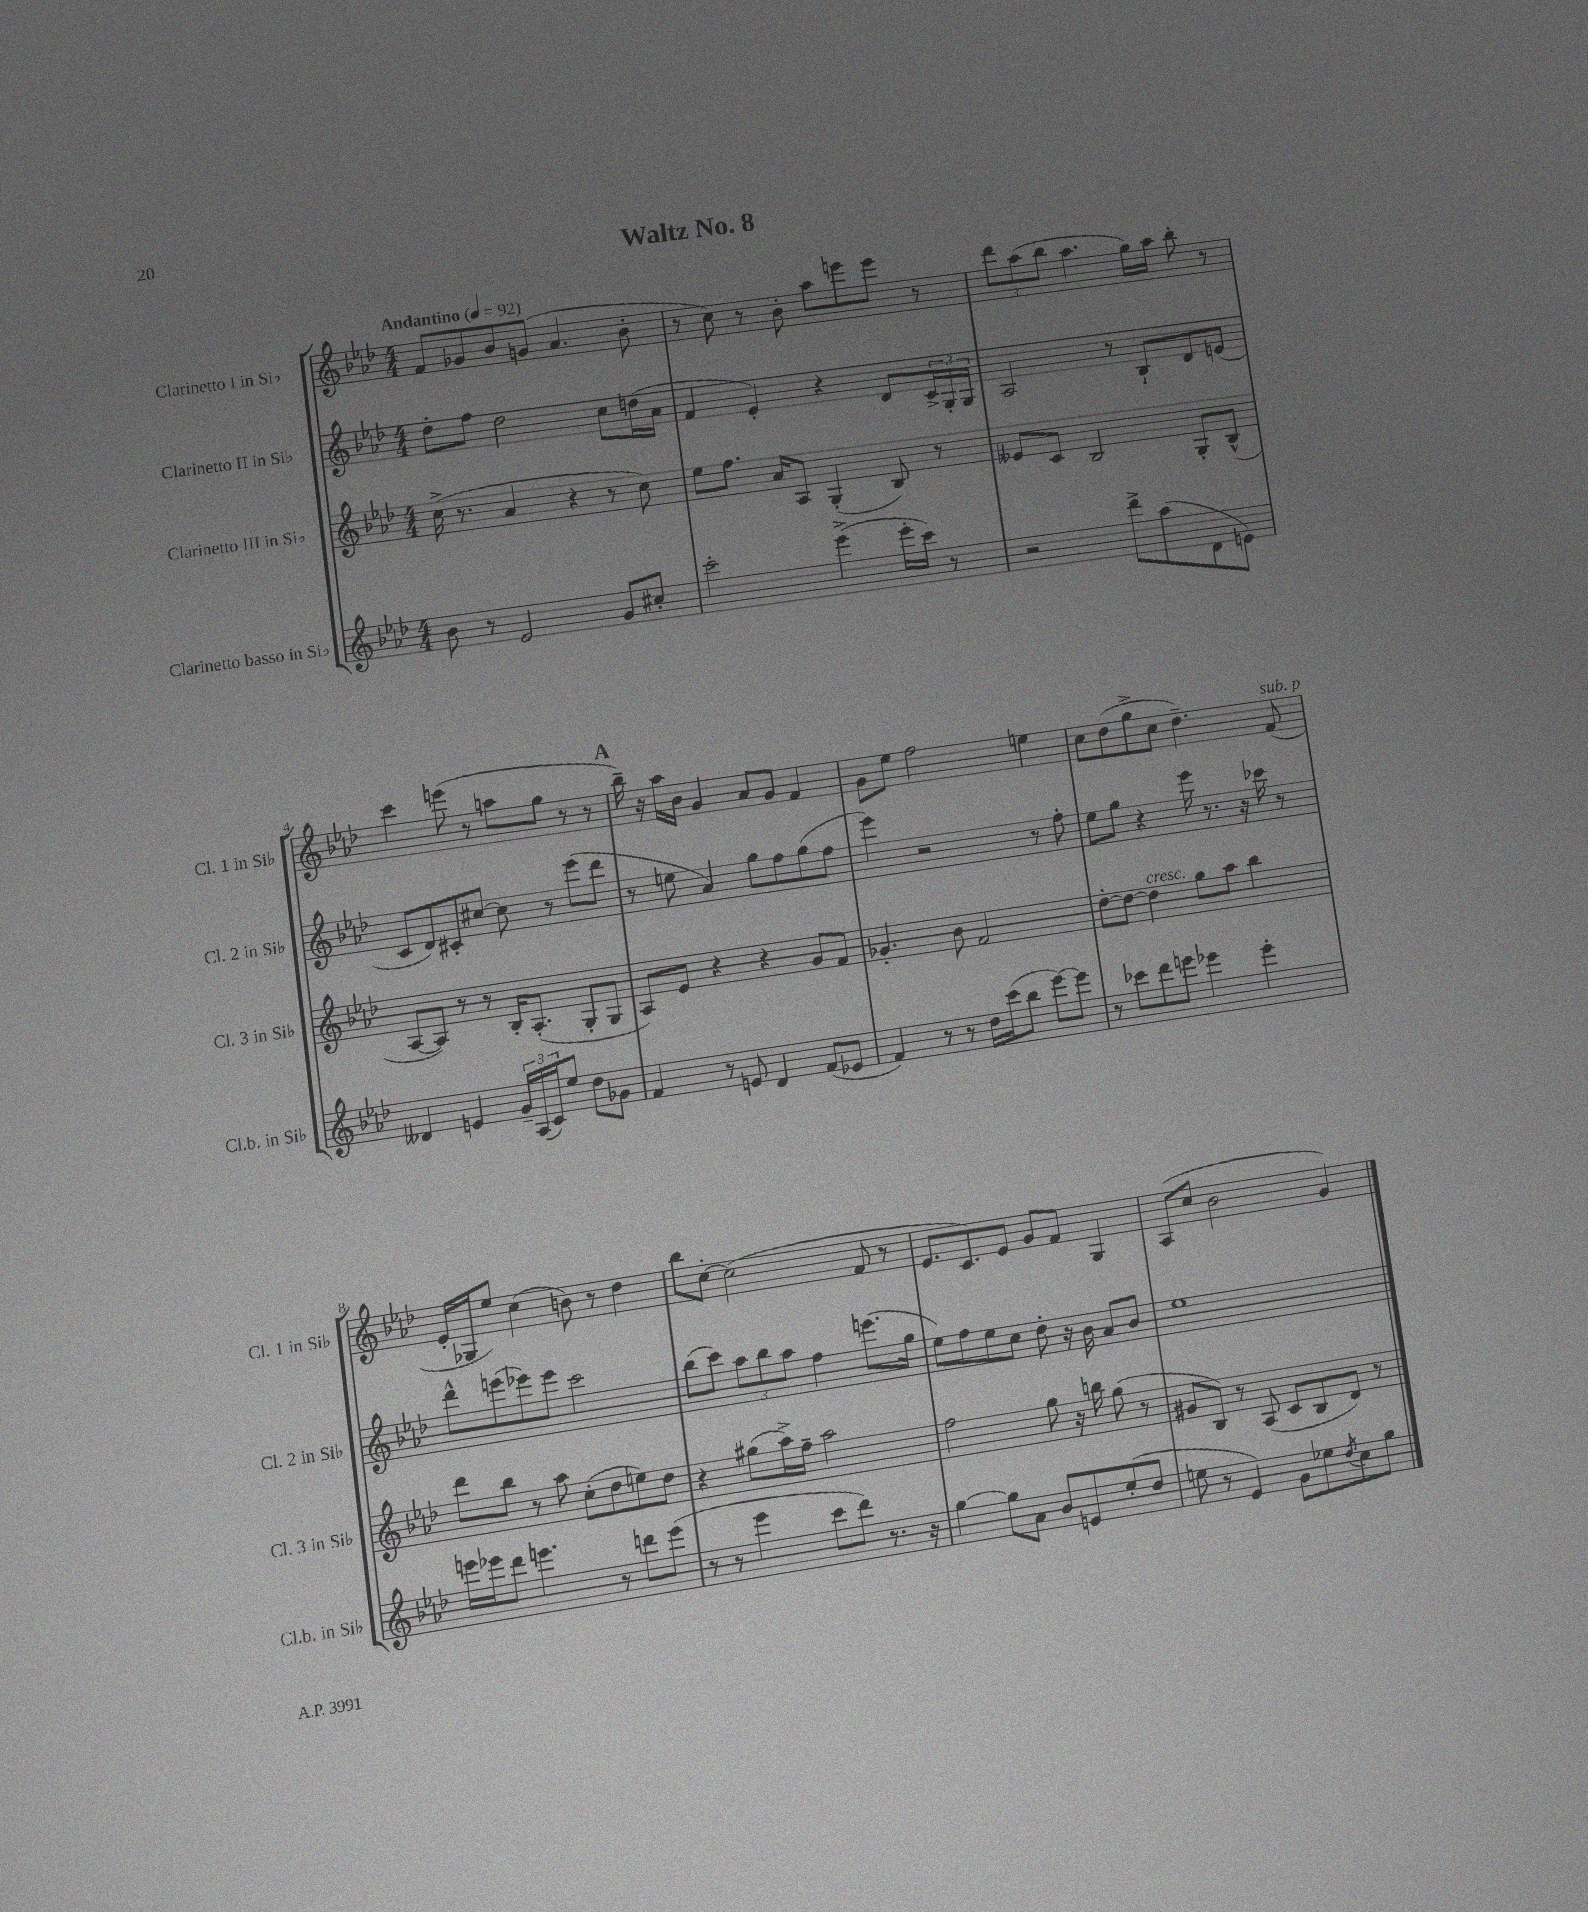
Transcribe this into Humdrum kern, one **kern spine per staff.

**kern	**kern	**kern	**kern
*part4	*part3	*part2	*part1
*staff4	*staff3	*staff2	*staff1
*I"Clarinetto basso in Si♭	*I"Clarinetto III in Si♭	*I"Clarinetto II in Si♭	*I"Clarinetto I in Si♭
*I'Cl.b. in Si♭	*I'Cl. 3 in Si♭	*I'Cl. 2 in Si♭	*I'Cl. 1 in Si♭
*clefG2	*clefG2	*clefG2	*clefG2
*k[b-e-a-d-]	*k[b-e-a-d-]	*k[b-e-a-d-]	*k[b-e-a-d-]
*M4/4	*M4/4	*M4/4	*M4/4
*MM92	*MM92	*MM92	*MM92
=1	=1	=1	=1
!	!	!	!LO:TX:a:B:t=Andantino
8b-\	(16cc^\	8dd-'\L	8f/L
.	8.r	.	.
8r	.	8ff\J	8g-X/
2e-/	4a-/	2dd-\	8b-/
.	.	.	(8gn/J
.	4r	.	4.a-/
8g/L	8r	8cc\L	.
8cc#X'/J	8cc\)	(16ddn\L	8b-'\
.	.	16a-\JJ	.
=2	=2	=2	=2
2ccc'\	8ee-\L	4f/	8r
.	8.ff\J	.	8cc\)
.	.	4e-'/)	8r
.	16a-/KL	.	.
.	8A-/J	.	8b-'\
(4eee-^\	(4G'/	4r	8aa-\L
.	.	.	8eeen\
16eee-'\LL	8B-/)	8d-/L	8eee\J
16ccc\JJ)	.	.	.
8r	8r	24c^/L	8r
.	.	24G'/	.
.	.	24G/JJ	.
=3	=3	=3	=3
2r	8e--X/L	2A-/	12ddd-\L
.	.	.	(12aa-\
.	8c/J	.	.
.	.	.	12bb-\J
.	2B-/	.	4.aa-\
8ddd-^\L	.	8r	.
(8aa-\	.	8B-`/L	16gg\LL)
.	.	.	16aa-\JJ
8d-\	8G'/L	8d-/	8bb-'\
8en\J)	(8B-^^/J	(8en/J	8r
!!LO:LB:g=z
=4	=4	=4	=4
4d--X/	[8A-/L	8c/L	4ccc\
.	8A-/J])	8d-/)	.
4en/	8r	8c#X'/	(8eeen\
.	8r	[8cc#X/J	8r
24g~/LL	16B-'/KL	8cc#\]	8aan\L
(24A-/	.	.	.
.	(8.A-'/J	.	.
24c/J)	.	.	.
8ee-/J	.	8r	8gg\J
8dd-\L	8G'/L	(8eee-\L	8r
8g-X\J	8G/J	8ddd-\J	8r
!!LO:REH:place=s1:t=A
=5	=5	=5	=5
4f/	8A-/L)	8r	16bb-~\)
.	.	.	16r
.	8e-/J	8een\	16aa-\LL
.	.	.	16b-\JJ
8r	4r	4a-/)	4g/
8en/	.	.	.
4d-/	4r	8gg\L	8a-/L
.	.	8ff\	8g/J
(8f/L	8g/L	(8gg\	4f/
8e-X/J	8f/J	8ff\J	.
=6	=6	=6	=6
4f/)	4.g-X'/	4eee-\)	8g\L
.	.	.	8ee-\J
8r	.	2r	2ff\
8r	8b-\	.	.
16dd-\LL	2f/	.	.
(16ccc\J	.	.	.
8bb-\J	.	.	.
[8eee-\L)	.	8r	4een\
8eee-\J]	.	8ff'\	.
=7	=7	=7	=7
8r	[8dd-'\L	8ee-\L	8cc\L
8ccc-X\L	8dd-\J_	8gg\J	(8dd-\
!	!LO:TX:a:i:t=cresc.	!	!
8ddd-\	4dd-\]	4r	8gg^\
8eeen\J	.	.	8cc\J
4eee-X\	8gg\L	16eee-\	4.dd-~\)
.	.	8.r	.
.	8aa-\J	.	.
4eee-'\	4bb-\	16r	.
.	.	16ccc-X\	.
!	!	!	!LO:TX:a:i:t=sub. p
.	.	8r	(8f/
!!LO:LB:g=z
=8	=8	=8	=8
16eeen\LL	8ddd-\L	8ddd-^^\L	16e-'/LL
16eee-X\J	.	.	16G-X/J
8ddd-\J	8bb-\J	(8eeen\	8ee-/J)
4.eeen\	8r	8eee-X\)	(4cc\
.	8aa-\	8eee-\J	.
.	(8cc'\L	2ccc\	8bn\)
8r	8dd-\	.	8r
8dddn\L	8een\)	.	4dd-\
(8eee\J	8dd-\J	.	.
=9	=9	=9	=9
8r	4r	(8bb-\L	8bb-\L
8r	.	8ccc\J)	[8cc'\J
4eee-\	(8gg#X\L	12aa-\L	(2cc\]
.	.	12bb-\	.
.	16aa-^\L)	.	.
.	.	12aa-\J	.
.	16ff~\JJ	.	.
8ccc\L	2aa-\	4ff\	.
8ddd-\J)	.	.	.
8.r	.	(8.eeen\L	8f/
.	.	.	8r
16r	.	16gg\Jk	.
=10	=10	=10	=10
[4gg\	2ff\	8ee-\L)	8.e-/L
.	.	8ff\	.
.	.	.	8.c/)
8gg\L]	.	8ee-\	.
8a-\J	.	8cc\J	8e-/J
8b-/L	8gg\	8dd-'\	8g/L
8en/	16r	16r	8f/J
.	16bbn\	16b-\	.
(8ee-'/	(8gg\	8a-/L	4G/
8dd-/J	8r	8b-/J	.
=11	=11	=11	=11
8een\	8g#X/L	1ee-	(8A-/L
8r	8B-/J)	.	8cc/J
4e-/)	8r	.	2b-\
.	(8A-/	.	.
8g\L	8c/L	.	.
8ee-X\	8B-/	.	.
8qdd-/	.	.	.
8cc\	8d-/J)	.	4g/)
8gg\J	8r	.	.
==	==	==	==
*-	*-	*-	*-
